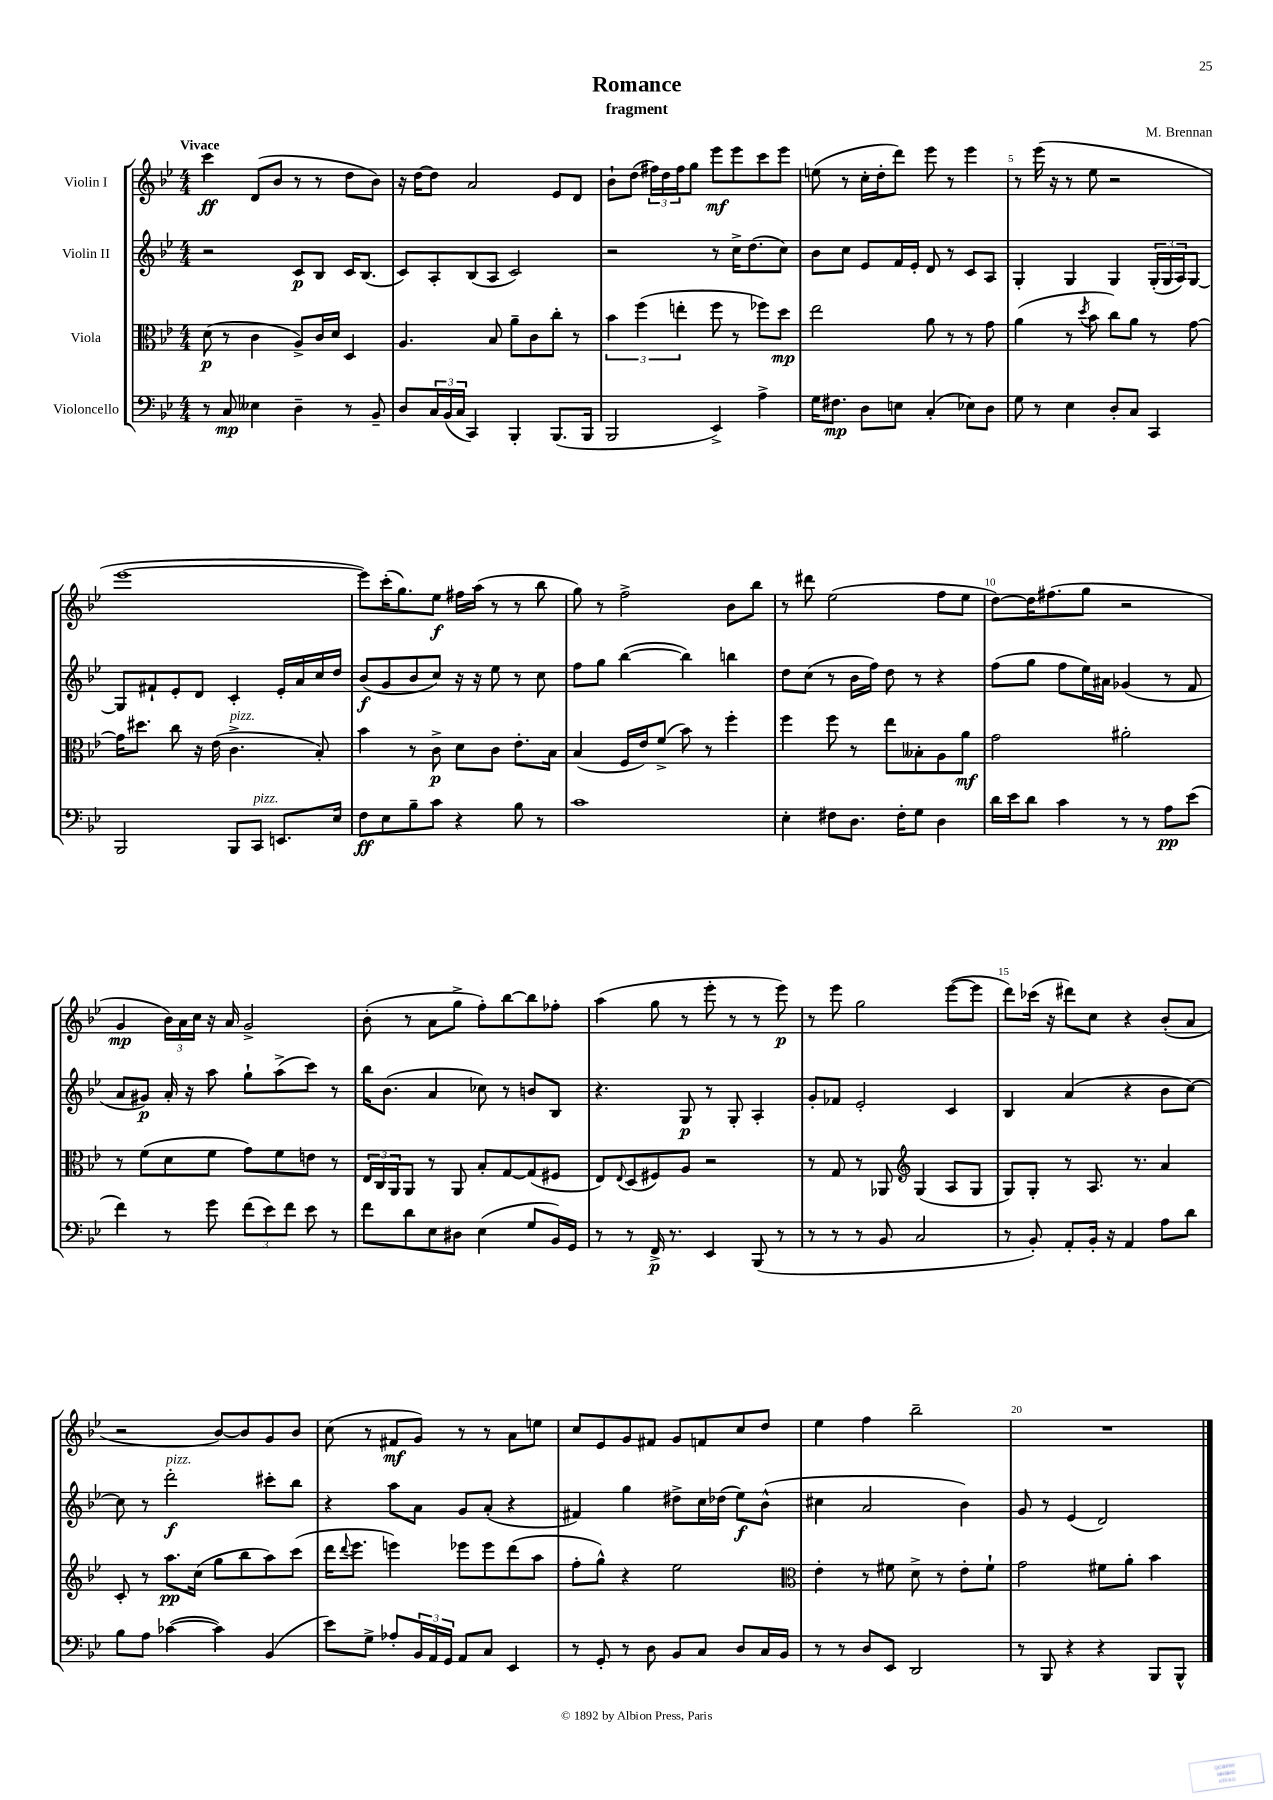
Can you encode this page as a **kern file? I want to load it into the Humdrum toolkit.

**kern	**dynam	**kern	**dynam	**kern	**dynam	**kern	**dynam
*part4	*part4	*part3	*part3	*part2	*part2	*part1	*part1
*staff4	*staff4	*staff3	*staff3	*staff2	*staff2	*staff1	*staff1
*I"Violoncello	*	*I"Viola	*	*I"Violin II	*	*I"Violin I	*
*clefF4	*	*clefC3	*	*clefG2	*	*clefG2	*
*k[b-e-]	*	*k[b-e-]	*	*k[b-e-]	*	*k[b-e-]	*
*M4/4	*	*M4/4	*	*M4/4	*	*M4/4	*
=1	=1	=1	=1	=1	=1	=1	=1
!	!	!	!	!	!	!LO:TX:a:B:t=Vivace	!
8r	.	(8d\	p	2r	.	4ccc\	ff
8C/	mp	8r	.	.	.	.	.
4E--X\	.	4c\	.	.	.	(8d/L	.
.	.	.	.	.	.	8b-/J	.
4D~\	.	8A^/L)	.	8c/L	p	8r	.
.	.	16c/L	.	8B-/J	.	8r	.
.	.	16d/JJ	.	.	.	.	.
8r	.	4D/	.	16c/KL	.	8dd\L	.
.	.	.	.	(8.B-/J	.	.	.
8BB-~/	.	.	.	.	.	8b-\J)	.
=2	=2	=2	=2	=2	=2	=2	=2
8D/L	.	4.A/	.	8c/L)	.	16r	.
.	.	.	.	.	.	[16dd\KL	.
24C/L	.	.	.	8A'/	.	8dd\J]	.
(24BB-/	.	.	.	.	.	.	.
24C/JJ	.	.	.	.	.	.	.
4CC/)	.	.	.	(8B-/	.	2a/	.
.	.	8B-/	.	8A/J	.	.	.
4BBB-'/	.	8a~\L	.	2c/)	.	.	.
.	.	8c\	.	.	.	.	.
(8.BBB-/L	.	8cc'\J	.	.	.	8e-/L	.
.	.	8r	.	.	.	8d/J	.
16BBB-/Jk	.	.	.	.	.	.	.
=3	=3	=3	=3	=3	=3	=3	=3
2BBB-/	.	6b-\	.	2r	.	8b-`\L	.
.	.	.	.	.	.	(8dd\J	.
.	.	(6ff\	.	.	.	.	.
.	.	.	.	.	.	24ff#X\LL)	.
.	.	.	.	.	.	24dd\	.
.	.	6een'\	.	.	.	24ff#\J	.
.	.	.	.	.	.	8gg\J	.
4EE-^/)	.	8ff\	.	8r	.	8eee-\L	mf
.	.	8r	.	16cc^\KL	.	8eee-\	.
.	.	.	.	(8.dd\	.	.	.
4A^\	.	8ff-X\L)	.	.	.	8ccc\	.
.	.	8dd\J	mp	8cc\J)	.	8eee-\J	.
=4	=4	=4	=4	=4	=4	=4	=4
16G\KL	.	2ee-\	.	8b-\L	.	(8een\	.
8.F#X\J	mp	.	.	.	.	.	.
.	.	.	.	8cc\J	.	8r	.
8D\L	.	.	.	8e-/L	.	16cc'\LL	.
.	.	.	.	.	.	16dd'\J	.
8En\J	.	.	.	16f/L	.	8ddd\J)	.
.	.	.	.	16e-'/JJ	.	.	.
(4C'/	.	8a\	.	8d/	.	8eee-\	.
.	.	8r	.	8r	.	8r	.
8E-X\L)	.	8r	.	8c/L	.	4eee-\	.
8D\J	.	8g\	.	8A/J	.	.	.
=5	=5	=5	=5	=5	=5	=5	=5
8G\	.	(4a\	.	4G'/	.	8r	.
8r	.	.	.	.	.	(16eee-\	.
.	.	.	.	.	.	16r	.
4E-\	.	8r	.	4G/	.	8r	.
.	.	8qdd/	.	.	.	.	.
.	.	8b-\	.	.	.	8ee-\	.
8D'/L	.	8cc\L)	.	4G/	.	2r	.
8C/J	.	8a\J	.	.	.	.	.
4CC/	.	8r	.	(24G'/LL	.	.	.
.	.	.	.	24G/	.	.	.
.	.	.	.	24A/J)	.	.	.
.	.	[8g\	.	[8G/J	.	.	.
!!LO:LB:g=z
=6	=6	=6	=6	=6	=6	=6	=6
2BBB-/	.	16g\KL]	.	8G/L]	.	[1eee-	.
.	.	8.dd#X\J	.	.	.	.	.
.	.	.	.	8f#X`/	.	.	.
.	.	8cc\	.	8e-'/	.	.	.
.	.	16r	.	8d/J	.	.	.
.	.	(16e-\	.	.	.	.	.
!	!	!LO:TX:a:i:t=pizz.	!	!	!	!	!
8BBB-/L	.	4.c^\	.	4c'/	.	.	.
!LO:TX:a:i:t=pizz.	!	!	!	!	!	!	!
8CC/J	.	.	.	.	.	.	.
8.EEn/L	.	.	.	16e-'/LL	.	.	.
.	.	.	.	16a/	.	.	.
.	.	8B-'/)	.	16cc/	.	.	.
16E-/Jk	.	.	.	16dd/JJ	.	.	.
=7	=7	=7	=7	=7	=7	=7	=7
8F\L	ff	4b-\	.	(8b-/L	f	8eee-\L])	.
8E-\	.	.	.	8g/	.	(16ccc'\K	.
.	.	.	.	.	.	8.gg\)	.
8B-~\	.	8r	.	8b-/	.	.	.
8c\J	.	8c^\	p	8cc/J)	.	8ee-\J	f
4r	.	8d\L	.	16r	.	16ff#X\LL	.
.	.	.	.	16r	.	(16aa\JJ	.
.	.	8c\J	.	8ee-\	.	8r	.
8B-\	.	8.e-'\L	.	8r	.	8r	.
8r	.	.	.	8cc\	.	8bb-\	.
.	.	16B-\Jk	.	.	.	.	.
=8	=8	=8	=8	=8	=8	=8	=8
1c	.	(4B-/	.	8ff\L	.	8gg\)	.
.	.	.	.	8gg\J	.	8r	.
.	.	16F/LL	.	([4bb-\	.	2ff^\	.
.	.	16e-/J)	.	.	.	.	.
.	.	(8f^/J	.	.	.	.	.
.	.	8b-\)	.	4bb-\])	.	.	.
.	.	8r	.	.	.	.	.
.	.	4ff'\	.	4bbn\	.	8b-\L	.
.	.	.	.	.	.	8bb-\J	.
=9	=9	=9	=9	=9	=9	=9	=9
4E-'\	.	4ff\	.	8dd\L	.	8r	.
.	.	.	.	(8cc\J	.	8ddd#X\	.
8F#X\L	.	8ff\	.	8r	.	(2ee-\	.
8.D\J	.	8r	.	16b-\LL	.	.	.
.	.	.	.	16ff\JJ)	.	.	.
.	.	8ee-\L	.	8dd\	.	.	.
16F#'\KL	.	.	.	.	.	.	.
8G\J	.	8B--X'\	.	8r	.	.	.
4D\	.	8A\	.	4r	.	8ff\L	.
.	.	8a\J	mf	.	.	8ee-\J	.
=10	=10	=10	=10	=10	=10	=10	=10
16d\LL	.	2g\	.	(8ff\L	.	[8dd\L)	.
16e-\J	.	.	.	.	.	.	.
8d\J	.	.	.	8gg\J	.	16dd\K]	.
.	.	.	.	.	.	(8.ff#X\	.
4c\	.	.	.	8ff\L	.	.	.
.	.	.	.	16ee-\L)	.	8gg\J	.
.	.	.	.	16a#X\JJ	.	.	.
8r	.	2a#X'\	.	(4g-X/	.	2r	.
8r	.	.	.	.	.	.	.
8A\L	pp	.	.	8r	.	.	.
(8e-\J	.	.	.	8f/	.	.	.
!!LO:LB:g=z
=11	=11	=11	=11	=11	=11	=11	=11
4f\)	.	8r	.	8a/L	.	4g/	mp
.	.	(8f\L	.	8g#X/J)	p	.	.
8r	.	8d\	.	16a'/	.	24b-\LL)	.
.	.	.	.	.	.	24a\	.
.	.	.	.	16r	.	.	.
.	.	.	.	.	.	24cc\JJ	.
8g\	.	8f\J	.	8aa\	.	16r	.
.	.	.	.	.	.	16a/	.
(12f\L	.	8g\L)	.	8gg`\L	.	2g^/	.
12e-\)	.	.	.	.	.	.	.
.	.	8f\	.	(8aa^\	.	.	.
12f\J	.	.	.	.	.	.	.
8e-\	.	8en\J	.	8ccc\J)	.	.	.
8r	.	8r	.	8r	.	.	.
=12	=12	=12	=12	=12	=12	=12	=12
8f\L	.	24E-/LL	.	16bb-\KL	.	(8b-'\	.
.	.	24C/	.	.	.	.	.
.	.	.	.	(8.b-\J	.	.	.
.	.	24AA/J	.	.	.	.	.
8d\	.	8AA/J	.	.	.	8r	.
8E-\	.	8r	.	4a/	.	8a\L	.
8D#X\J	.	8AA/	.	.	.	8gg^\J	.
(4E-\	.	8B-'/L	.	8cc-X\)	.	8ff'\L)	.
.	.	[8G/	.	8r	.	[8bb-\	.
8G/L	.	(8G/]	.	8bn/L	.	8bb-\]	.
16BB-/L)	.	8F#X/J	.	8B-/J	.	8ff-X'\J	.
16GG/JJ	.	.	.	.	.	.	.
=13	=13	=13	=13	=13	=13	=13	=13
8r	.	8E-/L)	.	4.r	.	(4aa\	.
.	.	8qqE-/	.	.	.	.	.
8r	.	(8D/	.	.	.	.	.
16FF^/	p	8F#X/)	.	.	.	8gg\	.
8.r	.	.	.	.	.	.	.
.	.	8A/J	.	8G/	p	8r	.
4EE-/	.	2r	.	8r	.	8eee-'\	.
.	.	.	.	8G'/	.	8r	.
(8BBB-/	.	.	.	4A'/	.	8r	.
8r	.	.	.	.	.	8eee-\)	p
=14	=14	=14	=14	=14	=14	=14	=14
8r	.	8r	.	8g'/L	.	8r	.
8r	.	8G/	.	8f-X/J	.	8eee-\	.
8r	.	8r	.	2e-'/	.	2gg\	.
8BB-/	.	8AA-X/	.	.	.	.	.
*	*	*clefG2	*	*	*	*	*
2C/	.	(4G/	.	.	.	.	.
.	.	8A/L	.	4c/	.	([8eee-\L	.
.	.	8G/J	.	.	.	8eee-\J]	.
=15	=15	=15	=15	=15	=15	=15	=15
8r	.	8G/L)	.	4B-/	.	8ddd\L)	.
8BB-'/)	.	8G'/J	.	.	.	(16ccc-X\Jk	.
.	.	.	.	.	.	16r	.
8AA'/L	.	8r	.	(4a/	.	8ddd#X\L)	.
16BB-'/Jk	.	8.A/	.	.	.	8cc\J	.
16r	.	.	.	.	.	.	.
4AA/	.	.	.	4r	.	4r	.
.	.	8.r	.	.	.	.	.
8A\L	.	4a/	.	8b-\L	.	(8b-'/L	.
8d\J	.	.	.	[8cc\J)	.	8a/J	.
!!LO:LB:g=z
=16	=16	=16	=16	=16	=16	=16	=16
8B-\L	.	8c'/	.	8cc\]	.	2r	.
8A\J	.	8r	.	8r	.	.	.
!	!	!	!	!LO:TX:a:i:t=pizz.	!	!	!
([4c-X\	.	8.aa\L	pp	2ddd'\	f	.	.
.	.	(16cc\Jk	.	.	.	.	.
4c-\])	.	8gg\L	.	.	.	[8b-/L)	.
.	.	8bb-\	.	.	.	8b-/]	.
(4BB-/	.	8aa\)	.	8ccc#X'\L	.	8g/	.
.	.	(8ccc\J	.	8bb-\J	.	8b-/J	.
=17	=17	=17	=17	=17	=17	=17	=17
8e-\L)	.	16ddd\KL	.	4r	.	(8cc\	.
.	.	8qqddd/	.	.	.	.	.
.	.	8.eee-\J	.	.	.	.	.
8G^\J	.	.	.	.	.	8r	.
8A-X'/L	.	4eeen\)	.	8aa\L	.	8f#X/L	mf
24BB-/L	.	.	.	8a\J	.	8g/J)	.
24AA/	.	.	.	.	.	.	.
24GG/JJ	.	.	.	.	.	.	.
8AA/L	.	8eee-X\L	.	8g/L	.	8r	.
8C/J	.	8eee-\	.	(8a'/J	.	8r	.
4EE-/	.	(8ddd\	.	4r	.	8a\L	.
.	.	8aa\J	.	.	.	8een\J	.
=18	=18	=18	=18	=18	=18	=18	=18
8r	.	8ff'\L	.	4f#X/)	.	8cc/L	.
8GG'/	.	8gg^^\J)	.	.	.	8e-/	.
8r	.	4r	.	4gg\	.	8g/	.
8D\	.	.	.	.	.	8f#X/J	.
8BB-/L	.	2ee-\	.	8dd#X^\L	.	8g/L	.
8C/J	.	.	.	16cc\L	.	8fn/	.
.	.	.	.	(16dd-X\JJ	.	.	.
8D/L	.	.	.	8ee-\L)	f	8cc/	.
16C/L	.	.	.	(8b-^^\J	.	8dd/J	.
16BB-/JJ	.	.	.	.	.	.	.
=19	=19	=19	=19	=19	=19	=19	=19
*	*	*clefC3	*	*	*	*	*
8r	.	4e-'\	.	4cc#X\	.	4ee-\	.
8r	.	.	.	.	.	.	.
8D/L	.	8r	.	2a/	.	4ff\	.
8EE-/J	.	8f#X\	.	.	.	.	.
2DD/	.	8d^\	.	.	.	2bb-~\	.
.	.	8r	.	.	.	.	.
.	.	8e-'\L	.	4b-\)	.	.	.
.	.	8f#`\J	.	.	.	.	.
=20	=20	=20	=20	=20	=20	=20	=20
8r	.	2g\	.	8g/	.	1r	.
8BBB-/	.	.	.	8r	.	.	.
4r	.	.	.	(4e-/	.	.	.
4r	.	8f#X\L	.	2d/)	.	.	.
.	.	8a'\J	.	.	.	.	.
8BBB-/L	.	4b-\	.	.	.	.	.
8BBB-^^/J	.	.	.	.	.	.	.
==	==	==	==	==	==	==	==
*-	*-	*-	*-	*-	*-	*-	*-
